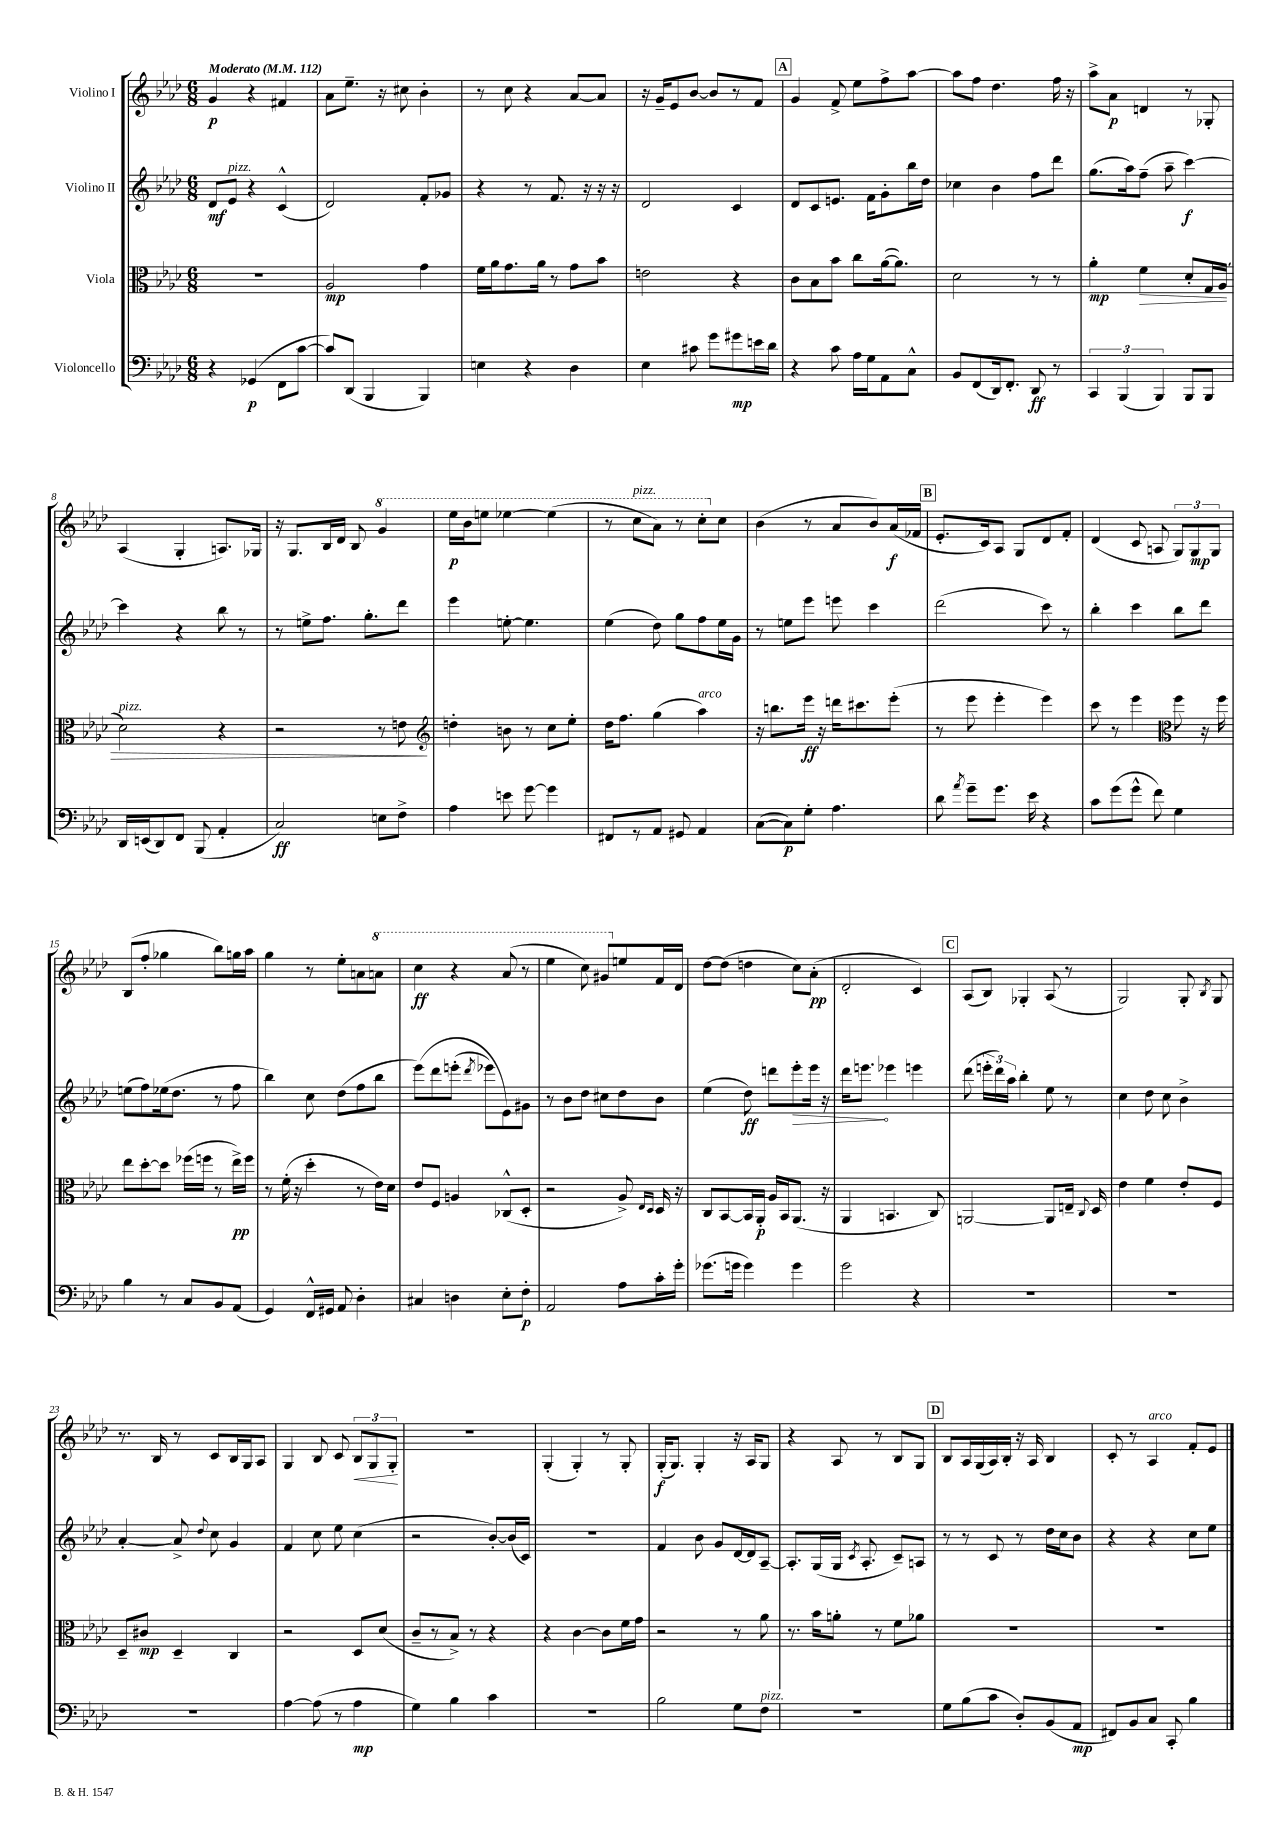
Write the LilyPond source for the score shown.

<<
\new StaffGroup <<
\new Staff = "s0" \with { instrumentName = "Violino I" } {
    \clef treble \key aes \major \numericTimeSignature \time 6/8 \tempo "Moderato" 4 = 112
    \autoBeamOff g'4\p r4 fis'4 |
    aes'8[ ees''8.]-- r16 cis''8 bes'4-. |
    r8 c''8 r4 aes'8[~ aes'8] |
    r16 g'16[-- ees'8 bes'8]~ bes'8[ r8 f'8] |
    \mark \markup { \box "A" } g'4 f'8-> ees''8[ f''8-> aes''8]~ |
    aes''8[ f''8] des''4. f''16 r16 |
    aes''8[-> aes'8]\p d'4 r8 ges8-. |
    aes4( g4-. a8.[) ges16] |
    r16 g8.[ bes16 des'16] bes8 \ottava #1 g''4 |
    ees'''16[\p bes''16 e'''8] ees'''4~ ees'''4( |
    r8 c'''8[^\markup { \italic "pizz." } aes''8]) r8 c'''8[-. \ottava #0 c''8] |
    bes'4( r8 aes'8[ bes'8) aes'16\f( fes'16] |
    \mark \markup { \box "B" } ees'8.[-. c'16) aes8] g8[ des'8 f'8]-. |
    des'4( c'8 a8 \tuplet 3/2 { g8[) g8\mp g8] } |
    bes8[( f''8]-. ges''4 bes''8[) g''16 aes''16] |
    g''4 r8 ees''8[-. a'8 \ottava #1 a''8] |
    c'''4\ff r4 aes''8( r8 |
    ees'''4 c'''8) gis''8[ \ottava #0 e''8 f'16 des'16] |
    des''8[~ des''8]( d''4 c''8[) aes'8]-.\pp( |
    des'2-. c'4) |
    \mark \markup { \box "C" } aes8[( bes8]) ges4-. aes8( r8 |
    g2) g8-. \acciaccatura { bes8 } g8 |
    r8. bes16 r8 c'8[ bes16 g16 aes8] |
    g4 bes8 c'8 \tuplet 3/2 { bes8[\< g8 g8]-.\! } |
    R2. |
    g4-.( g4-.) r8 g8-. |
    g16[-.\f( g8.]) g4-. r16 aes16[ g8] |
    r4 aes8 r8 bes8[ g8] |
    \mark \markup { \box "D" } bes8[ aes16 g16( aes16) bes16]-. r16 aes16 bes4 |
    c'8-. r8 aes4^\markup { \italic "arco" } f'8[-. ees'8] \bar "|." |
}
\new Staff = "s1" \with { instrumentName = "Violino II" } {
    \clef treble \key aes \major \numericTimeSignature \time 6/8
    \autoBeamOff des'8[\mf ees'8]^\markup { \italic "pizz." } r4 c'4-^( |
    des'2) f'8[-. ges'8] |
    r4 r8 f'8. r16 r16 r16 |
    des'2 c'4 |
    \mark \markup { \box "A" } des'8[ c'8 e'8.] f'16[ g'8-. bes''16 des''16] |
    ces''4 bes'4 f''8[ des'''8] |
    g''8.[( aes''16) f''8]--( aes''8-- c'''4~\f) |
    c'''4 r4 bes''8 r8 |
    r8 e''8[-> f''8.] g''8.[-. des'''8] |
    ees'''4 e''8~-. e''4. |
    ees''4( des''8) g''8[ f''8 ees''16 g'16] |
    r8 e''8[ ees'''8] e'''8 c'''4 |
    \mark \markup { \box "B" } des'''2( c'''8) r8 |
    bes''4-. c'''4 bes''8[ des'''8] |
    e''8[( f''8) ees''16( des''8.] r8 f''8 |
    bes''4) c''8 des''8[( f''8 bes''8] |
    ees'''8[)\( des'''8 e'''8]-.( \acciaccatura { des'''8 } ees'''8[) ees'8\) gis'8] |
    r8 bes'8[ des''8] cis''8[ des''8 bes'8] |
    ees''4( des''8\ff) d'''8[ \once \override Hairpin.circled-tip = ##t ees'''8-.\> ees'''16] r16 |
    des'''16[ e'''8.]\! ees'''4 e'''4 |
    \mark \markup { \box "C" } des'''8( \tuplet 3/2 { e'''16[-. des'''16) aes''16] } bes''4-. ees''8 r8 |
    c''4 des''8 c''8 bes'4-> |
    aes'4~-. aes'8-> \appoggiatura { des''8 } c''8 g'4 |
    f'4 c''8 ees''8 c''4( |
    r2 bes'8[~-.) bes'16( c'16]) |
    R2. |
    f'4 bes'8 g'8[ des'16~ des'16 aes8]~-- |
    aes8.[-. g16( g16] \acciaccatura { c'8 } aes8.-. c'8[--) a8] |
    \mark \markup { \box "D" } r8 r8 c'8 r8 des''16[ c''16 bes'8] |
    r4 r4 c''8[ ees''8] \bar "|." |
}
\new Staff = "s2" \with { instrumentName = "Viola" } {
    \clef alto \key aes \major \numericTimeSignature \time 6/8
    \autoBeamOff R2. |
    aes2\mp g'4 |
    f'16[ aes'16 g'8. aes'16] r8 g'8[ bes'8] |
    e'2 r4 |
    \mark \markup { \box "A" } c'8[ bes8 bes'8] c''8[ aes'16~( aes'8.]) |
    des'2 r8 r8 |
    aes'4-.\mp f'4\> des'8[-. g16 aes16]( |
    des'2^\markup { \italic "pizz." }) r4 |
    r2 r8 e'8\! |
    \clef treble d''4-. b'8 r8 c''8[ ees''8]-. |
    des''16[ f''8.] g''4( aes''4^\markup { \italic "arco" }) |
    r16 b''8.[ ees'''16]\ff r16 d'''16[ cis'''8. ees'''8]-.( |
    \mark \markup { \box "B" } r8 ees'''8 ees'''4-. ees'''4) |
    c'''8 r8 ees'''4 \clef alto f''8 r16 f''16 |
    ees''8[ des''8~-. des''8] fes''16[( f''16] r8 ees''16[->\pp) f''16] |
    r8 f'16-.( r16 des''4-. r8 ees'16[) des'16] |
    ees'8[ f8] a4 ces8[-^( des8]-. |
    r2 aes8->) \grace { ees16[ des16] } des16 r16 |
    c8[ bes,8~ bes,16 aes,16]-.\p aes16[ bes,16 aes,8.]( r16 |
    aes,4 b,4. c8) |
    \mark \markup { \box "C" } a,2~ a,8[ e16]-- \appoggiatura { c8 } des16 |
    ees'4 f'4 ees'8[-. f8] |
    des8[-- cis'8]\mp des4-- c4 |
    r2 des8[ des'8]( |
    c'8[-- r8 bes8]->) r8 r4 |
    r4 c'4~ c'8[ f'16 g'16] |
    r2 r8 aes'8 |
    r8. bes'16[ a'8]-. r8 f'8[ aes'8] |
    \mark \markup { \box "D" } R2. |
    R2. \bar "|." |
}
\new Staff = "s3" \with { instrumentName = "Violoncello" } {
    \clef bass \key aes \major \numericTimeSignature \time 6/8
    \autoBeamOff r4 ges,4\p( f,8[ c'8]~ |
    c'8[) des,8]( bes,,4 bes,,4) |
    e4 r4 des4 |
    ees4 cis'8 g'8[ gis'8\mp e'16 des'16] |
    \mark \markup { \box "A" } r4 c'8 aes16[ g16 aes,8 c8]-^ |
    bes,8[ f,8( des,16) f,8.]-. des,8\ff r8 |
    \tuplet 3/2 { c,4 bes,,4( bes,,4) } bes,,8[ bes,,8] |
    des,16[ e,16( des,8) f,8] bes,,8( aes,4-. |
    c2\ff) e8[ f8]-> |
    aes4 e'8 g'8~ g'4 |
    fis,8[ r8 aes,8] gis,8 aes,4 |
    c8[~( c8\p) g8]-. aes4. |
    \mark \markup { \box "B" } des'8 \acciaccatura { aes'8 } g'8[-- g'8.] ees'16 r4 |
    c'8[ g'8( g'8]-^ f'8) g4 |
    bes4 r8 c8[ bes,8 aes,8]( |
    g,4) f,16[-^ gis,16] aes,8 des4-. |
    cis4 d4 ees8[-. f8]-.\p |
    aes,2 aes8[ c'16-. g'16]-. |
    ges'8.[( g'16] g'4) g'4 |
    g'2 r4 |
    \mark \markup { \box "C" } R2. |
    R2. |
    R2. |
    aes4~ aes8( r8 aes4\mp |
    g4) bes4 c'4 |
    R2. |
    bes2 g8[ f8]^\markup { \italic "pizz." } |
    R2. |
    \mark \markup { \box "D" } g8[ bes8( c'8] des8[-.) bes,8( aes,8]\mp |
    fis,8[) bes,8 c8] c,8-. bes4 \bar "|." |
}
>>
>>
